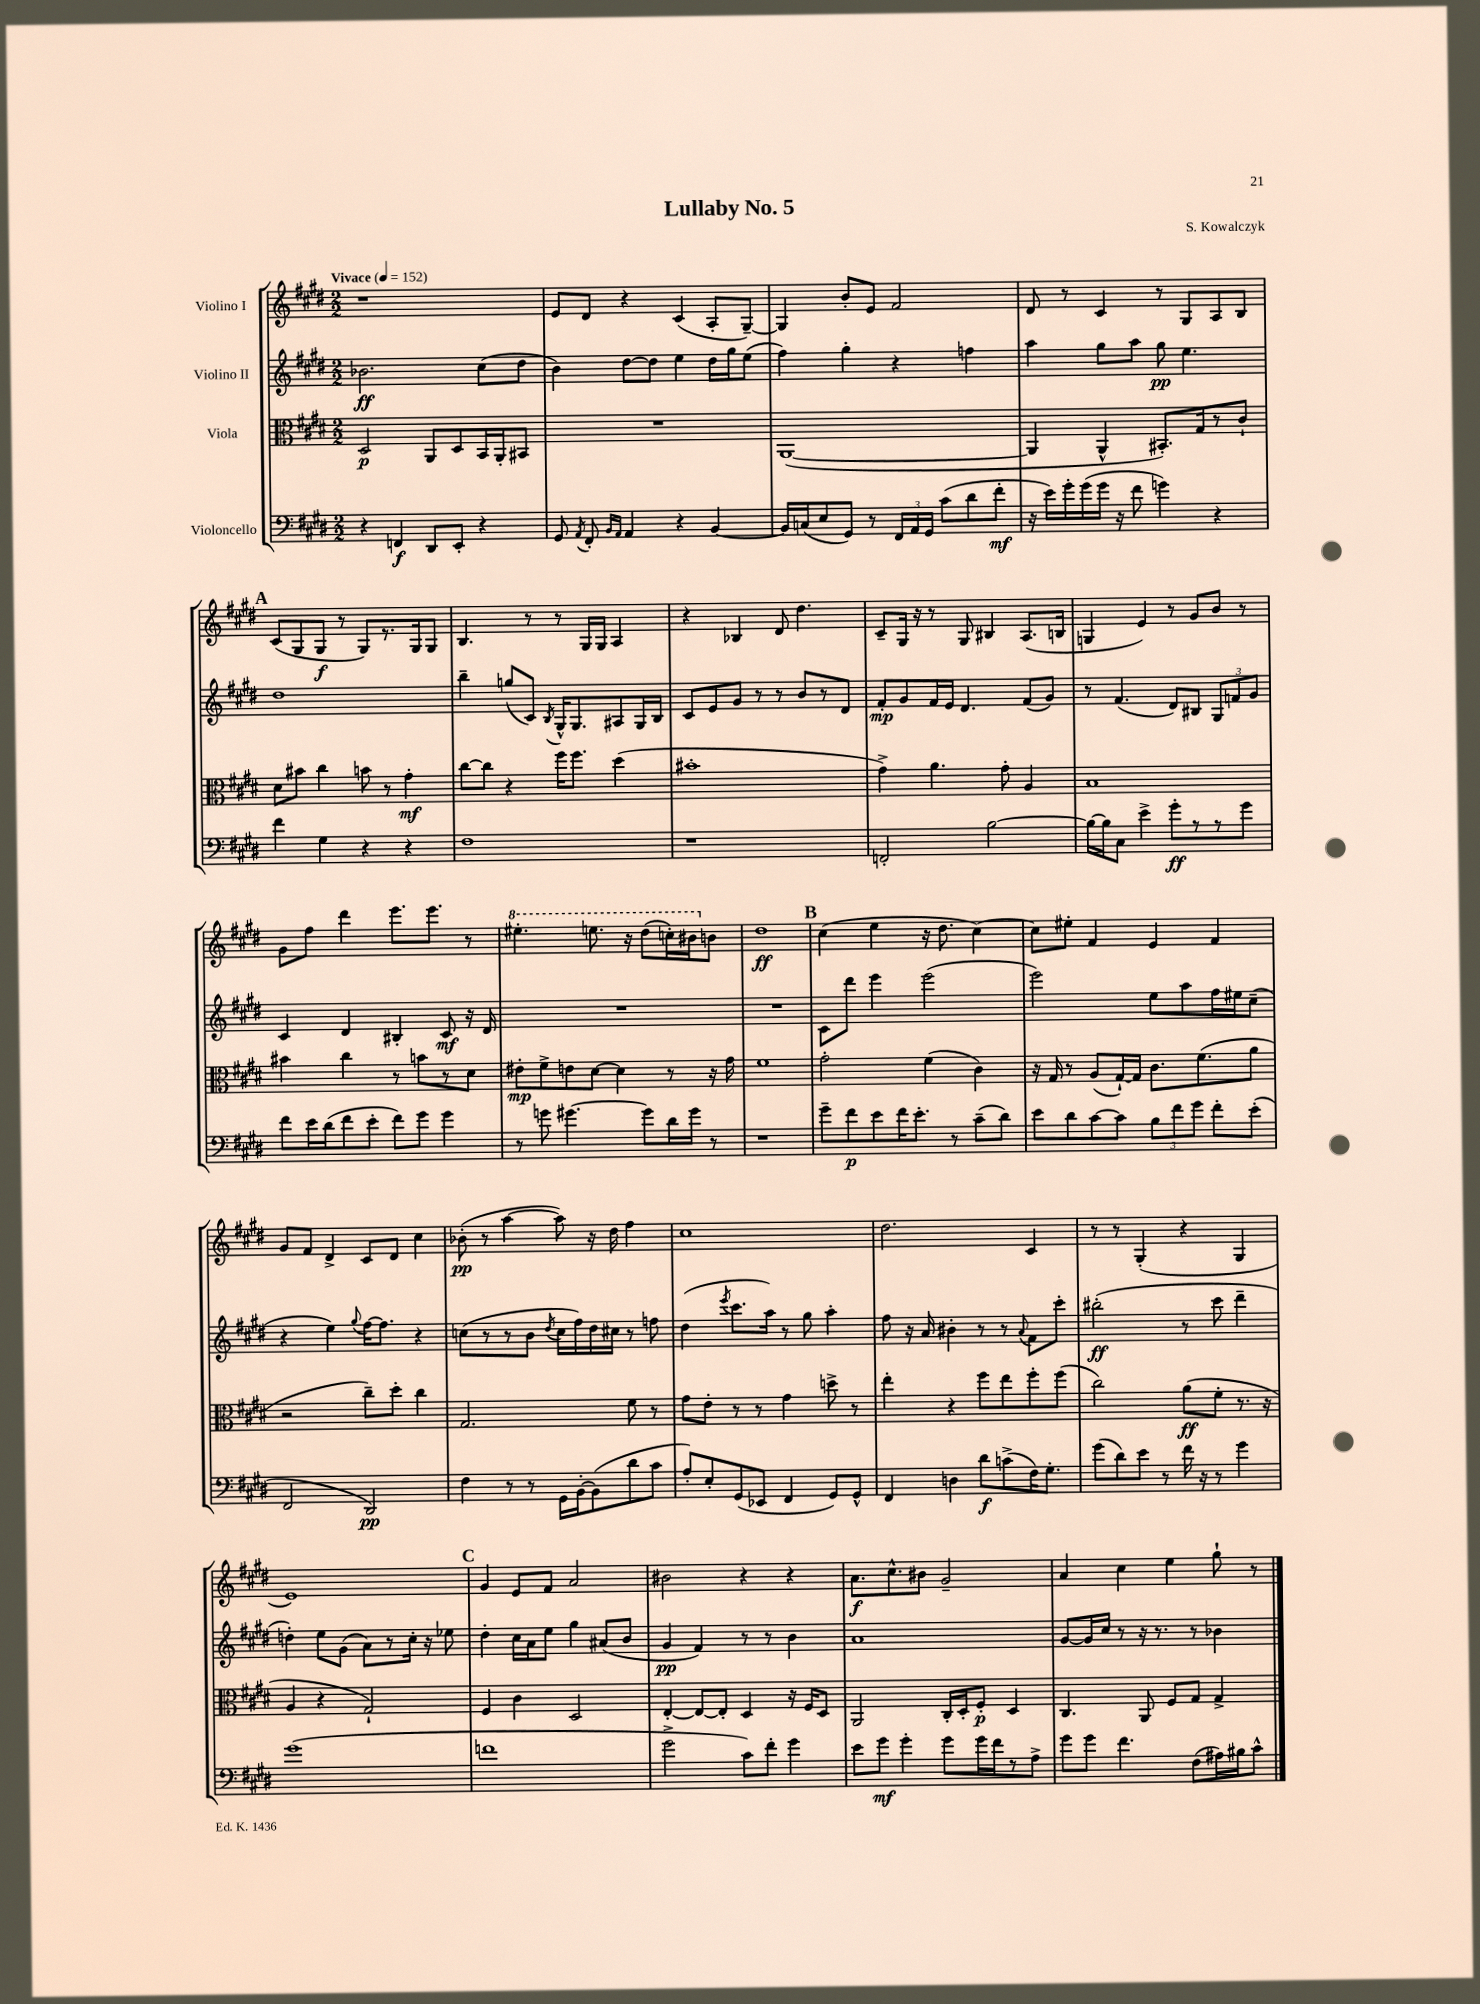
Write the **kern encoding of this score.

**kern	**kern	**kern	**kern
*staff4	*staff3	*staff2	*staff1
*clefF4	*clefC3	*clefG2	*clefG2
*k[f#c#g#d#]	*k[f#c#g#d#]	*k[f#c#g#d#]	*k[f#c#g#d#]
*M2/2	*M2/2	*M2/2	*M2/2
*MM152	*MM152	*MM152	*MM152
4r	2D#	2.b-	1r
4FF	.	.	.
8DD#	8AA	.	.
8EE'	8D#	.	.
4r	16BB	(8cc#	.
.	16AA'	.	.
.	8BB#	8dd#	.
=	=	=	=
8GG#	1r	4b)	8e
8qAA	.	.	.
8FF#'	.	.	8d#
16qqBB	.	.	.
16qqAA	.	.	.
4AA	.	[8dd#	4r
.	.	8dd#]	.
4r	.	4ee	(4c#
[4BB	.	16dd#	8A'
.	.	16gg#	.
.	.	(8ee	[8G#~)
=	=	=	=
16BB]	([1AA	4ff#)	4G#]
(16C	.	.	.
8E	.	.	.
8GG#)	.	4gg#'	8b'
8r	.	.	8e
24FF#	.	4r	2f#
24AA	.	.	.
24GG#	.	.	.
(8c#	.	.	.
8d#	.	4ff	.
8f#'	.	.	.
=	=	=	=
16r	4AA]	4aa	8d#
16e)	.	.	.
16g#'	.	.	8r
(16g#	.	.	.
16g#	4AA^^	8gg#	4c#
16r	.	.	.
8f#	.	8aa	.
4g)	8.BB#')	8gg#	8r
.	.	4.ee	8G#
.	16G#	.	.
4r	8r	.	8A
.	8c#`	.	8B
=	=	=	=
4f#	8d#	1dd#	(8c#
.	8b#	.	8G#
4G#	4cc#	.	8G#
.	.	.	8r
4r	8b	.	8G#)
.	8r	.	8.r
4r	4g#'	.	.
.	.	.	16G#
.	.	.	8G#
=	=	=	=
1F#	[8cc#	4bb~	4.B
.	8cc#]	.	.
.	4r	(8gg	.
.	.	8c#)	8r
.	.	8qB	.
.	16ff#	16G#^^	8r
.	8.ff#	8.G#	.
.	.	.	16G#
.	.	.	16G#
.	(4dd#	8A#	4A
.	.	16G#	.
.	.	16B	.
=	=	=	=
1r	1b#'	8c#	4r
.	.	8e	.
.	.	8g#	4B-
.	.	8r	.
.	.	8r	8d#
.	.	8b	4.dd#
.	.	8r	.
.	.	8d#	.
=	=	=	=
2FF'	4g#^)	8f#'	8c#~
.	.	8g#	16G#
.	.	.	16r
.	4.a	16f#	8r
.	.	16e	.
.	.	4.d#	8G#
[2B	.	.	4B#
.	8g#'	.	.
.	4A	(8f#	(8.A
.	.	8g#)	.
.	.	.	16B
=	=	=	=
16B_	1B	8r	4G
16B]	.	.	.
8C#	.	(4.f#	.
4e^	.	.	4e)
8g#'	.	8d#)	8r
8r	.	8B#	8g#
8r	.	12G#	8b
.	.	12f	.
8g#	.	.	8r
.	.	12g#	.
=	=	=	=
8f#	4b#	4c#	8g#
16e	.	.	8ff#
(16d#	.	.	.
8f#	4cc#	4d#	4ddd#
8e'	.	.	.
8f#)	8r	4B#'	8.eee
8g#	8b	.	.
.	.	.	8.eee
4g#	8r	8c#	.
.	8d#	16r	8r
.	.	16d#	.
=	=	=	=
8r	8e#'	1r	4.eee#'
8g	8f#^	.	.
[4.g#	8e	.	.
.	[8d#	.	8.eee
.	4d#]	.	.
.	.	.	16r
8g#]	.	.	(8ddd#
16d#	8r	.	16ccc')
16g#	.	.	16bb#
8r	16r	.	8b
.	16g#	.	.
=	=	=	=
1r	1f#	1r	1dd#
=	=	=	=
8g#~	2g#'	8c#	(4cc#
8f#	.	8ddd#	.
8e	.	4eee	4ee
16f#	.	.	.
8.e'	.	.	.
.	(4f#	(2eee	16r
.	.	.	8.dd#
8r	.	.	.
(8c#~	4c#)	.	[4cc#)
8d#)	.	.	.
=	=	=	=
8e	16r	2eee)	8cc#]
.	16G#	.	.
8d#	8r	.	8ee#'
[8c#	(8A	.	4f#
8c#]	[16G#`)	.	.
.	16G#]	.	.
12B	8.c#	8ee	4e
12f#	.	.	.
.	.	8aa	.
12g#	.	.	.
.	(8.f#	.	.
8f#'	.	16ff#	4f#
.	.	16ee#	.
(8e'	8a	(8cc#~	.
=	=	=	=
2FF#	2r	4r	8g#
.	.	.	8f#
.	.	4ee)	4d#^
.	.	8qqgg#	.
2DD#)	8cc#~)	[16ff#	8c#
.	.	8.ff#]	.
.	8dd#'	.	8d#
.	4cc#	4r	4cc#
=	=	=	=
4F#	2.G#	(8cc	(8b-'
.	.	8r	8r
8r	.	8r	[4aa
8r	.	8b	.
.	.	8qdd#	.
16GG#	.	16cc	8aa])
[16BB'	.	16ff#)	.
(8BB]	.	16dd#	16r
.	.	16cc#	16dd#
8d#	8f#	8r	4ff#
8c#	8r	8ff	.
=	=	=	=
8A')	8g#	(4dd#	1cc#
8E'	8e'	.	.
.	.	8qeee	.
(8GG#	8r	8.ccc#	.
8EE-	8r	.	.
.	.	16aa)	.
4FF#	4g#	8r	.
.	.	8gg#	.
8GG#)	8dd^	4aa'	.
8GG#^^	8r	.	.
=	=	=	=
4FF#	4ee'	8ff#	2.dd#
.	.	16r	.
.	.	16a	.
4D	4r	4b#'	.
8d#	8ff#	8r	.
(8c^	8ee	8r	.
.	.	8qqa	.
16F#)	8ff#'	8f#	4c#
8.G#'	.	.	.
.	(8ff#	8ccc#'	.
=	=	=	=
(8g#	2cc#)	(2bb#'	8r
8d#)	.	.	8r
8e	.	.	(4G#'
8r	.	.	.
16f#	(8a	8r	4r
16r	.	.	.
8r	8f#'	8ccc#	.
4g#	8.r	4ddd#~	4G#
.	16r	.	.
=	=	=	=
(1g#	4A	4dd')	1e)
.	4r	8ee	.
.	.	(8g#	.
.	2G#`)	8a)	.
.	.	8r	.
.	.	16cc#'	.
.	.	16r	.
.	.	8ee-	.
=	=	=	=
1f	4F#	4dd#'	4g#
.	4c#	16cc#	8e
.	.	16a	.
.	.	8ee	8f#
.	2D#	4gg#	2a
.	.	(8a#	.
.	.	8b	.
=	=	=	=
2g#^	[4E'	4g#	2b#
.	8E_	4f#)	.
.	8E']	.	.
8c#)	4D#	8r	4r
8f#'	.	8r	.
4g#	16r	4b	4r
.	16F#	.	.
.	8D#	.	.
=	=	=	=
8e	2AA	1a	8.a
8g#	.	.	.
.	.	.	8.cc#^^
4g#'	.	.	.
.	.	.	8b#
8g#	16C#'	.	2g#~
.	16D#'	.	.
16g#	8F#'	.	.
16f#	.	.	.
8r	4D#	.	.
8A^	.	.	.
=	=	=	=
8g#	4.C#	[8g#	4a
8g#	.	16g#]	.
.	.	16cc#	.
4.f#	.	8r	4cc#
.	8AA	16r	.
.	.	8.r	.
.	8F#	.	4ee
(8F#	8G#	8r	.
16A#)	4G#^	4b-	8gg#`
16B#	.	.	.
8c#^^	.	.	8r
==	==	==	==
*-	*-	*-	*-
